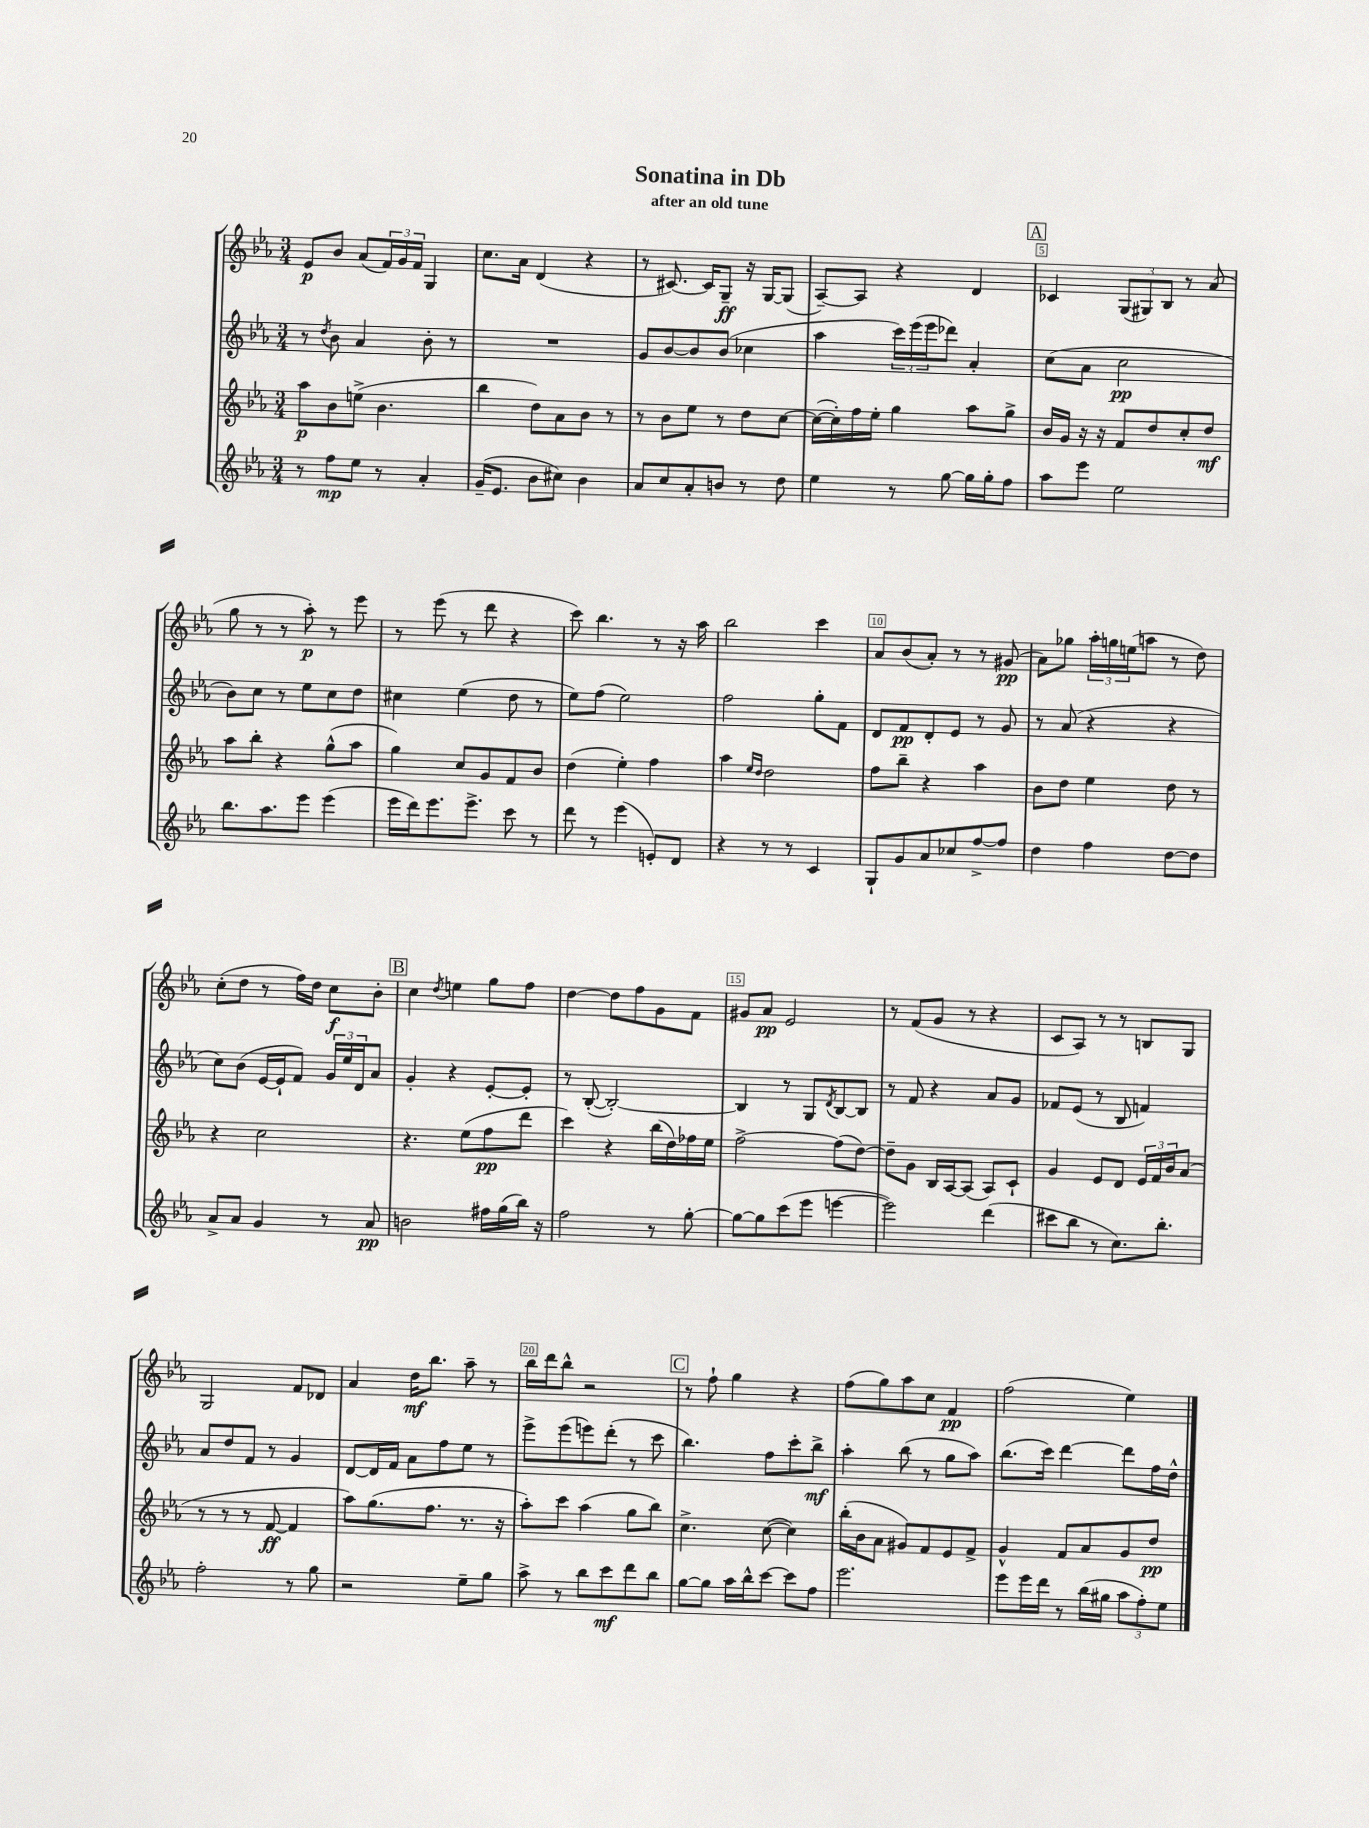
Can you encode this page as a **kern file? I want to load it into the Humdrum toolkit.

**kern	**kern	**kern	**kern
*staff4	*staff3	*staff2	*staff1
*clefG2	*clefG2	*clefG2	*clefG2
*k[b-e-a-]	*k[b-e-a-]	*k[b-e-a-]	*k[b-e-a-]
*M3/4	*M3/4	*M3/4	*M3/4
8r	8aa-	8r	8e-
.	.	8qdd	.
8ff	8b-	8b-	8b-
8ee-	(8ee^	4a-	(8a-
8r	4.b-	.	24f)
.	.	.	24g
.	.	.	24f
4a-'	.	8b-'	4G
.	.	8r	.
=	=	=	=
(16g~	4bb-	2.r	8.cc
8.e-	.	.	.
.	.	.	16a-
8b-	8dd)	.	(4d
8cc#)	8a-	.	.
4b-	8b-	.	4r
.	8r	.	.
=	=	=	=
8a-	8r	8g	8r
8cc	8b-	[8b-	[8.c#)
8a-'	8ee-	8b-]	.
.	.	.	16c#]
8b	8r	(8b-	8G~
8r	8dd	4cc-	16r
.	.	.	[16G
8dd	[8cc	.	(8G]
=	=	=	=
4ee-	(16cc_	4aa-	[8A-~)
.	16cc'])	.	.
.	16ff	.	8A-]
.	16ee-'	.	.
8r	4gg	24ccc)	4r
.	.	(24eee-	.
.	.	24eee-	.
[8gg	.	8ddd-)	.
16gg]	8aa-	4a-'	4d
16gg'	.	.	.
8ff	8gg^	.	.
=	=	=	=
8aa-	16b-	(8cc	4c-
.	16g	.	.
8eee-	16r	8a-	.
.	16r	.	.
2ee-	8f	2cc	(12G
.	.	.	12G#)
.	8dd	.	.
.	.	.	12B-
.	8cc'	.	8r
.	8dd	.	(8a-
=	=	=	=
8.bb-	8aa-	8b-)	8gg
.	8bb-'	8cc	8r
8.aa-	.	.	.
.	4r	8r	8r
8eee-	.	8ee-	8aa-')
(4eee-	(8gg^^	8cc	8r
.	8aa-	8dd	8eee-
=	=	=	=
16eee-	4gg)	4cc#	8r
16ddd)	.	.	.
8.eee-	.	.	(8eee-
.	8cc	(4ee-	8r
8.eee-^	.	.	.
.	8g	.	8ddd
8ccc	8f	8dd	4r
8r	8b-	8r	.
=	=	=	=
8ddd	(4dd	8ee-)	8ccc)
8r	.	(8ff	4.bb-
(4eee-	4ee-')	2ee-)	.
8e')	4ff	.	8r
8d	.	.	16r
.	.	.	16aa-
=	=	=	=
4r	4aa-	2ff	2bb-
.	16qqee-	.	.
.	16qqdd	.	.
8r	2dd	.	.
8r	.	.	.
4c	.	8gg'	4ccc
.	.	8f	.
=	=	=	=
8G`	8ff	8d	8a-
8g	8bb-~	8f	(8b-
8a-	4r	8d'	8a-')
8cc-	.	8e-	8r
[8ff^	4aa-	8r	8r
8ff]	.	8g	(8g#
=	=	=	=
4dd	8b-	8r	8a-)
.	8dd	(8a-	8gg-
4ff	4ee-	4r	24aa-'
.	.	.	24gg
.	.	.	(24ee
.	.	.	8aa
[8dd	8dd	4r	8r
8dd]	8r	.	8dd)
=	=	=	=
8a-^	4r	8cc)	(8cc'
8a-	.	(8b-	8dd
4g	2cc	[16e-	8r
.	.	16e-`]	.
.	.	8f)	16ff)
.	.	.	16dd
8r	.	24g	8cc
.	.	24ee-	.
.	.	24d	.
8a-	.	8a-	8b-'
=	=	=	=
2b	4.r	4g'	4cc
.	.	.	8qdd
.	.	4r	4ee
.	(8ee-	.	.
16ff#	8ff	[8e-'	8gg
(16gg	.	.	.
16bb-)	8ddd	8e-']	8ff
16r	.	.	.
=	=	=	=
2ff	4ccc)	8r	[4dd
.	.	([8B-'	.
.	4r	2B-'_)	8dd]
.	.	.	8ff
8r	(16bb-	.	8g
.	16dd)	.	.
[8gg'	16ff-	.	8f
.	16ee-	.	.
=	=	=	=
8gg_	[2ff^	4B-]	8g#
8gg]	.	.	8a-
(8ccc	.	8r	2e-
8eee-	.	8G	.
.	.	8qd	.
[4eee	(8ff]	[8B-	.
.	[8dd)	8B-]	.
=	=	=	=
2eee])	8dd~]	8r	8r
.	8g	8f	(8f
.	16B-	4r	8g
.	[16A-	.	.
.	(8A-]	.	8r
(4ddd	8A-)	8a-	4r
.	8c`	8g	.
=	=	=	=
8ccc#	4g	8f-	8c
8bb-	.	(8e-	8A-)
8r	8e-	8r	8r
8.cc)	8d	8B-	8r
.	24e-	4f)	8B
.	24f	.	.
8.bb-'	.	.	.
.	24b-	.	.
.	(8a-	.	8G
=	=	=	=
2ff'	8r	8a-	2G
.	8r	8dd	.
.	8r	8f	.
.	[8f	8r	.
8r	4f]	4g	8f
8gg	.	.	8d-
=	=	=	=
2r	8aa-)	[8d	4a-
.	(8.gg	16d]	.
.	.	16f	.
.	.	8a-	16dd
.	8.ff	.	8.bb-
.	.	8ff	.
8ee-~	8.r	8ee-	8aa-~
8gg	.	8r	8r
.	16r	.	.
=	=	=	=
8aa-^	8aa-')	8eee-^	16bb-
.	.	.	16ddd
8r	8ccc	(8eee-	8bb-^^
8bb-	(4aa-	8eee)	2r
8ccc	.	(8ddd'	.
8ddd	8gg	8r	.
8bb-	8bb-)	8ccc	.
=	=	=	=
[8gg	4.cc^	4.bb-)	8r
8gg]	.	.	8ff`
16aa-	.	.	4gg
16bb-^^	.	.	.
[8ccc	([8cc	8ff	.
8ccc]	4cc])	8ccc'	4r
8ff	.	8bb-^	.
=	=	=	=
2.eee-	(16bb-'	4aa-'	(8ff
.	16b-	.	.
.	8a-	.	8gg)
.	8g#)	(8bb-	8aa-
.	8f	8r	8cc
.	8e-	8gg	4f
.	8f^	8aa-)	.
=	=	=	=
8eee-	4g^^	(8.bb-	(2ff
16eee-	.	.	.
16ddd	.	16ccc)	.
8r	8f	[4ddd	.
(16bb-	8a-	.	.
16gg#	.	.	.
12aa-	8g	8ddd]	4ee-)
12ff')	.	.	.
.	8dd	16ff	.
12ee-	.	.	.
.	.	16dd^^	.
==	==	==	==
*-	*-	*-	*-
